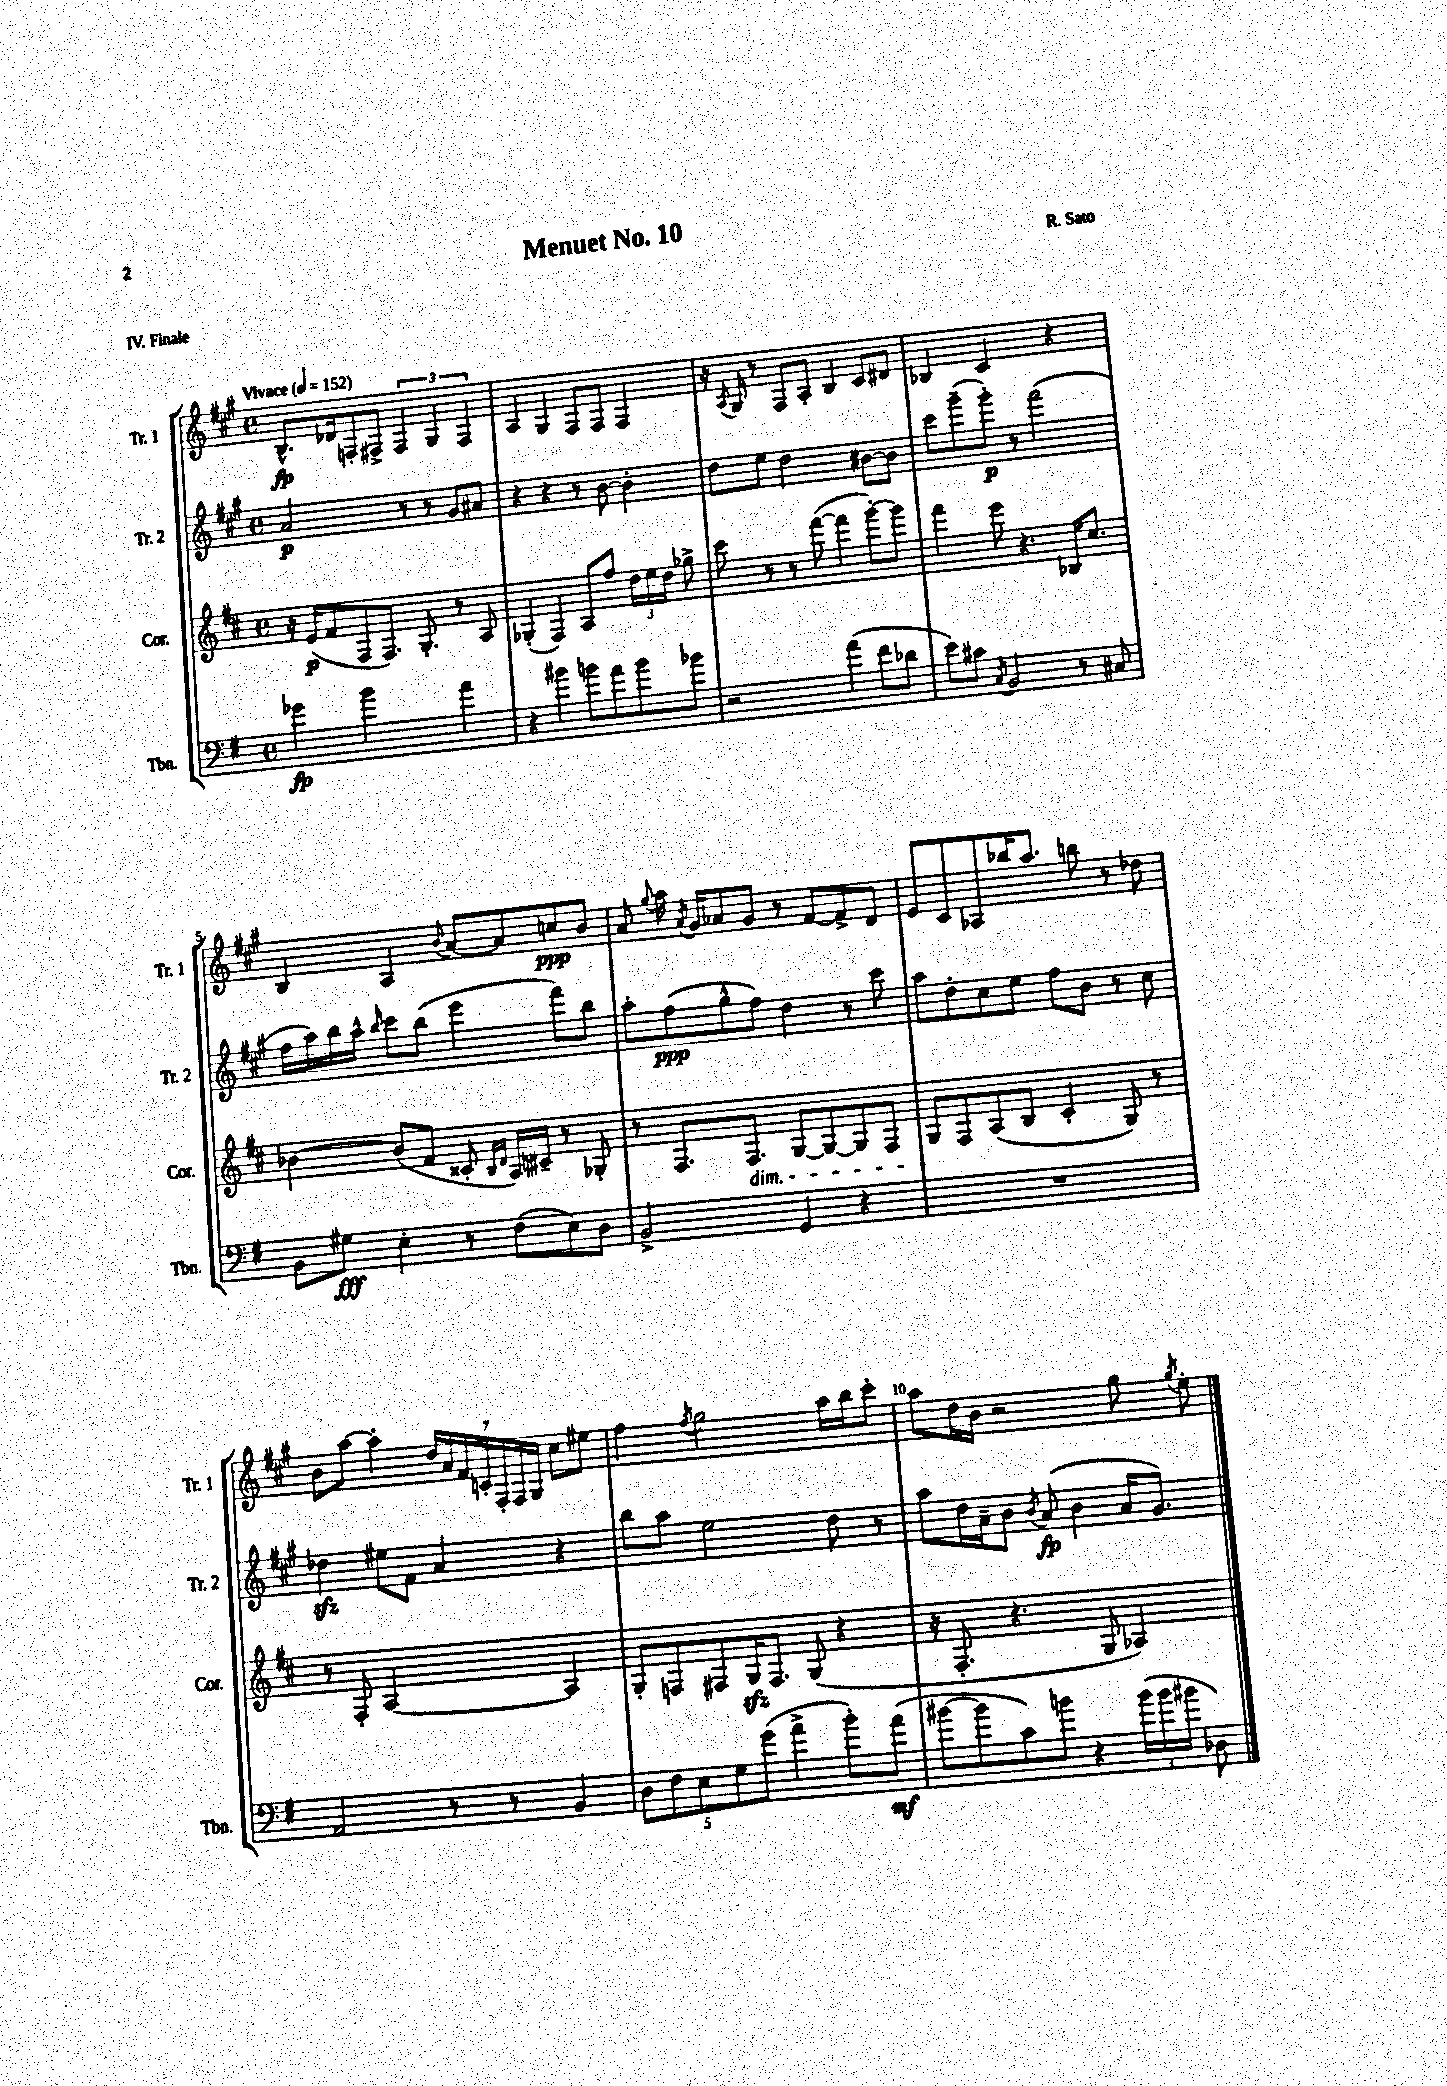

**kern	**kern	**kern	**kern
*staff4	*staff3	*staff2	*staff1
*clefF4	*clefG2	*clefG2	*clefG2
*k[f#]	*k[f#c#]	*k[f#c#g#]	*k[f#c#g#]
*M4/4	*M4/4	*M4/4	*M4/4
*met(c)	*met(c)	*met(c)	*met(c)
*MM152	*MM152	*MM152	*MM152
4g-\	16r	2a/	8.B^^/L
.	(16e/LK	.	.
.	8f#/	.	.
.	.	.	16d-/k
2b\	8F#/	.	8F'/
.	8.F#/J)	.	8F#^/J
.	.	8r	6F#/
.	8.G'/	.	.
.	.	8r	.
.	.	.	6G#/
4a\	8r	8g#/L	.
.	.	.	6F#/
.	8A/	8a#/J	.
=	=	=	=
4r	(4G-'/	4r	4A/
4b#\	4F#/)	4r	4G#/
8b\L	8A/L	8r	8F#/L
8a\	8ff#/J	[8b\	8F#/J
8b\	24dd\LL	4b'\]	4F#/
.	24ee\	.	.
.	24dd\JJ	.	.
8b-\J	8gg-^\	.	.
=	=	=	=
2r	8ccc#\	8dd\L	16r
.	.	.	8qA/
.	.	.	16G#/
.	8r	8ee\J	8r
.	8r	2dd\	8F#/L
.	([8fff#\	.	8A'/J
(4a\	4fff#\]	.	4B/
8f#\L	[8ggg'\L)	[8b#\L	8c#/L
8d-\J	8ggg\]J	8b#\]J	8d#/J
=	=	=	=
8e\L)	4fff#\	8ccc#\L	4B-/
8c#\J	.	(8ggg#~\	.
8qC/	.	.	.
2BB/	8eee\	8ggg#'\J)	2c#/
.	4.r	8r	.
.	.	(2fff#\	.
8r	16B-/LK	.	4r
.	8.cc#/J	.	.
8C#/	.	.	.
=	=	=	=
8BB\L	[4b-\	16ff#\LL	4B/
.	.	16aa\)	.
8G#\J	.	16bb\	.
.	.	16aa^^\JJ	.
.	.	16qqbb/	.
4E'\	(8b-/]L	8ccc#\L	4A/
.	8f#/J	(8bb\J	.
.	.	.	8qqb/
8r	8c##'/	4eee\	[8a/L
.	16qqB/LL	.	.
.	16qqd/JJ	.	.
(8F#\L	16A/LL)	.	8a/]
.	16c#~/JJ	.	.
8E\)	8r	8fff#\L)	8cc/
8D\J	8G-'/	8bb\J	8b/J
=	=	=	=
2BB^/	8r	8aa'\L	8a/
.	.	.	8qqgg#/
.	8.F#/L	(8ff#\	16aa\
.	.	.	8qa/
.	.	.	16g#/LK
.	.	8gg#^^\	8a-/
.	8.F#/J	.	.
.	.	8ff#\J)	8g#/J
4GG/	[8G/L	4dd\	8r
.	8G/_	.	[8f#/L
4r	8G/]	8r	8f#^/]
.	8F#/J	8ccc#\	8d/J
=	=	=	=
1r	8G/L	8aa\L	8e/L
.	8F#/	8dd'\	8c#/
.	(8A/	8cc#\	8A-/
.	8B/J	8ee\J	16bb-/K
.	.	.	8.aa/J
.	4c#'/	8ff#\L	.
.	.	8b\J	8bb\
.	8G/)	8r	8r
.	8r	8cc#\	8dd-\
=	=	=	=
2AA/	8r	4dd-\	8b\L
.	8F#'/	.	[8aa\J
.	[2A/	8ee#\L	4aa'\]
.	.	8f#\J	.
8r	.	4a/	28dd/LL
.	.	.	28a/
.	.	.	28f#/
.	.	.	28c'/
8r	.	.	.
.	.	.	28F#'/
.	.	.	28F#/
.	.	.	28G#/JJ
4BB/	4A/]	4r	8cc#\L
.	.	.	8ee#\J
=	=	=	=
10D\L	8G'/L	8bb\L	4ff#\
10F#\	.	.	.
.	8F/	8aa\J	.
10E\	.	.	.
.	.	.	8qff#/
.	8F#/	2ee\	2gg#\
10G\	.	.	.
.	16G/K	.	.
(10g\J	.	.	.
.	8.F#/J	.	.
4a^\	.	.	.
.	(8G/	.	.
8b'\L)	4r	8dd\	16aa\LL
.	.	.	16bb\J
(8a\J	.	8r	8ccc#'\J
=	=	=	=
[8b#\L	16r	8aa\L	8aa\L
.	8.F#'/	.	.
8b#\]	.	16dd\L	16dd\L
.	.	16a~\J	16b\JJ
8c\)	4.r	8b\J	2r
.	.	8qb/	.
8b\J	.	(8a/	.
4r	.	4b\	.
.	8G/	.	.
(24b\LL	4A-/)	16a/LK	8gg#\
24b\	.	.	.
.	.	8.g#/J)	.
24b#\JJ	.	.	.
.	.	.	8qgg#/
8D-\)	.	.	8ee'\
==	==	==	==
*-	*-	*-	*-
